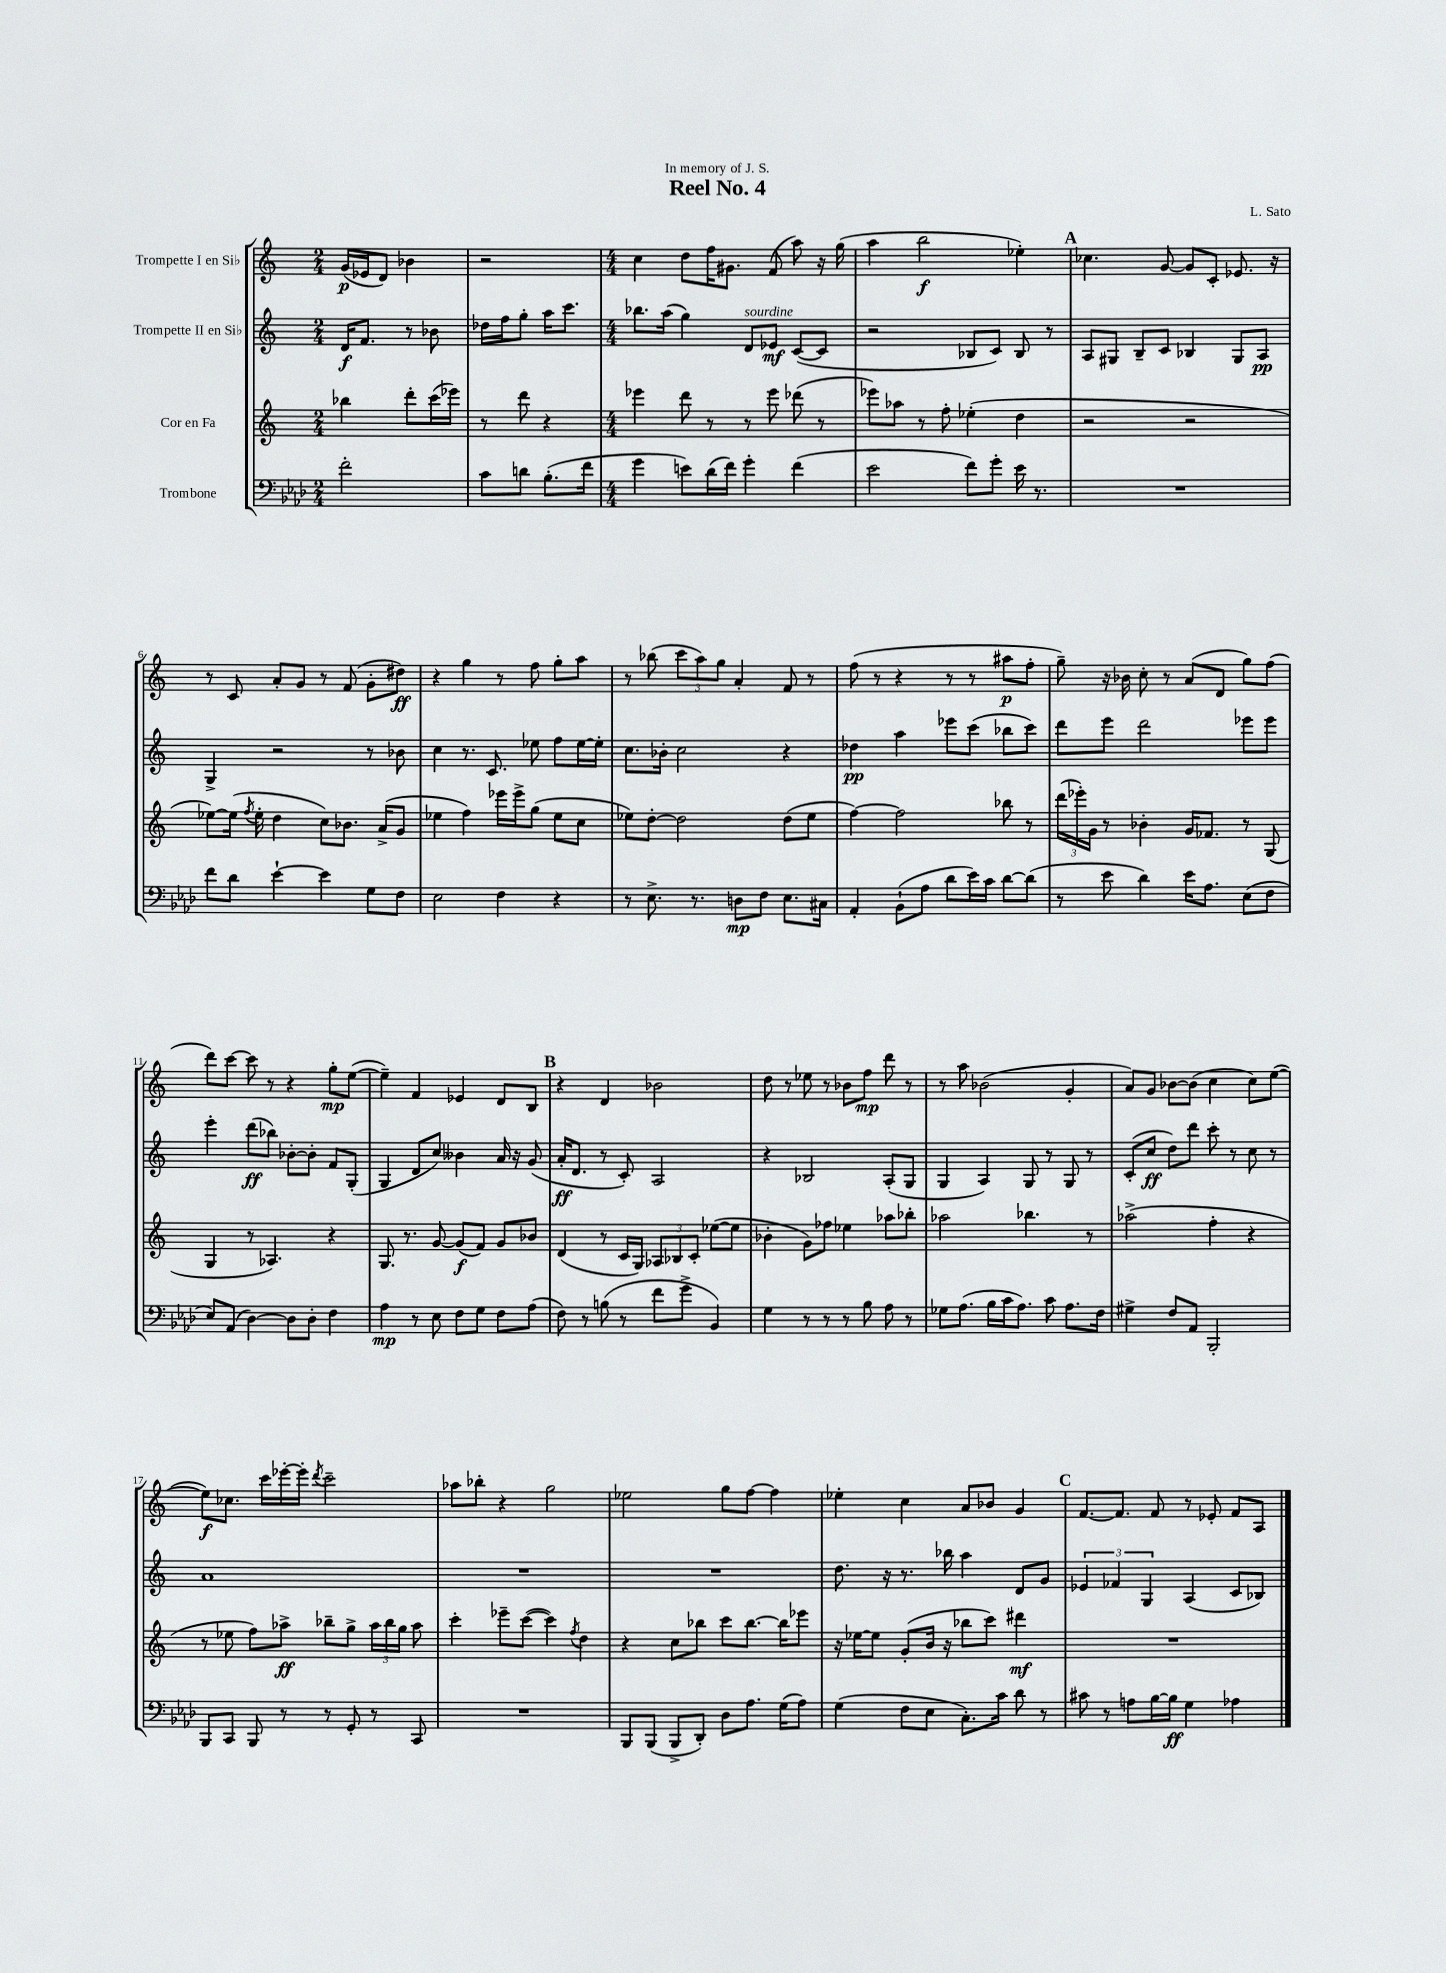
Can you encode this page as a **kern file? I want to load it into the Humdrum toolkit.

**kern	**kern	**kern	**kern
*staff4	*staff3	*staff2	*staff1
*clefF4	*clefG2	*clefG2	*clefG2
*k[b-e-a-d-]	*k[]	*k[]	*k[]
*M2/4	*M2/4	*M2/4	*M2/4
2f'	4bb-	16d	(16g
.	.	8.f	16e-
.	.	.	8d)
.	8ddd'	8r	4b-
.	(16ccc	8b-	.
.	16eee-)	.	.
=	=	=	=
8c	8r	16dd-	2r
.	.	16ff	.
8d	8ddd	8gg'	.
(8.B-'	4r	16aa	.
.	.	8.ccc	.
16f	.	.	.
=	=	=	=
*M4/4	*M4/4	*M4/4	*M4/4
4g	4eee-	8.bb-	4cc
.	.	(16aa	.
8e)	8ddd	4gg)	8dd
(16d-	8r	.	16ff
16f)	.	.	8.g#
4g'	8r	8d	.
.	8eee-	8e-	(8f
(4f	(8ddd-	([8c	8aa)
.	8r	8c]	16r
.	.	.	(16gg
=	=	=	=
2e-	8eee-)	2r	4aa
.	8aa-	.	.
.	8r	.	2bb
.	8ff'	.	.
8f)	(4ee-'	8B-	.
8g'	.	8c)	.
16e-	4dd	8B-	4ee-')
8.r	.	.	.
.	.	8r	.
=	=	=	=
1r	2r	8A	4.cc-
.	.	8G#	.
.	.	8B~	.
.	.	8c	[8g
.	2r	4B-	8g]
.	.	.	8c'
.	.	8G#	8.e-
.	.	8A	.
.	.	.	16r
=	=	=	=
8f	[8ee-)	4G^	8r
8d-	(16ee-]	.	8c
.	8qff	.	.
.	16ee-'	.	.
[4e-`	4dd	2r	8a'
.	.	.	8g
4e-]	8cc)	.	8r
.	8.b-	.	(8f
8G	.	8r	8g'
.	(16a^	.	.
8F	8g	8b-	8dd#)
=	=	=	=
2E-	4ee-	4cc	4r
.	4ff)	8.r	4gg
.	.	8.c	.
4F	16eee-	.	8r
.	16eee-^	.	.
.	(8gg	8ee-	8ff
4r	8ee-	8ff	8gg'
.	8cc	[16ee-	8aa
.	.	16ee-']	.
=	=	=	=
8r	8ee-)	8.cc	8r
8.E-^	[8dd'	.	(8bb-
.	.	16b-'	.
.	2dd]	2cc	12ccc
8.r	.	.	.
.	.	.	12aa)
.	.	.	12gg
8D	.	.	4a'
8F	.	.	.
8.E-	(8dd	4r	8f
.	8ee-	.	8r
16C#	.	.	.
=	=	=	=
4AA-'	[4ff)	4dd-	(8ff
.	.	.	8r
(8BB-`	2ff]	4aa	4r
8A-	.	.	.
8d-	.	8eee-	8r
16e-)	.	(8ccc	8r
16c	.	.	.
[8d-	8bb-	8bb-	8aa#
(8d-]	8r	8ccc)	8ff'
=	=	=	=
8r	(24ddd	8ddd	8gg~)
.	24eee-')	.	.
.	24g	.	.
8e-	8r	8eee	16r
.	.	.	16b-
4d-)	4b-'	2ddd	8cc'
.	.	.	8r
16e-	16g	.	(8a
8.A-	8.f-	.	.
.	.	.	8d
(8E-	8r	8eee-	8gg)
8F	(8G	8eee-	(8ff
=	=	=	=
8E-)	4G	4eee'	8ddd)
(8AA-	.	.	[8ccc
[4D-)	8r	(8ddd	8ccc]
.	4.A-)	8bb-)	8r
8D-]	.	[8b-'	4r
8D-'	.	8b-']	.
4F	4r	8f	8gg'
.	.	(8G'	([8ee
=	=	=	=
4A-	8.G	4G	4ee~])
.	8.r	.	.
8r	.	8d	4f
8E-	[8g	8cc)	.
8F	(8g]	4b--	4e-
8G	8f)	.	.
8F	8g	16a	8d
.	.	16r	.
(8A-	8b-	(8g	8B
=	=	=	=
8F)	(4d	16a'	4r
.	.	8.d	.
8r	.	.	.
(8B	8r	8r	4d
8r	16c	8c')	.
.	16G)	.	.
8f	12A-	2A	2b-
.	12B-	.	.
8g^	.	.	.
.	12c'	.	.
4BB-)	([8ee-	.	.
.	8ee-]	.	.
=	=	=	=
4G	4b-'	4r	8dd
.	.	.	8r
8r	8g)	2B-	8ee-
8r	8ff-	.	8r
8r	4ee-	.	8b-
8B-	.	.	8ff
8A-	8aa-	(8A'	8ddd
8r	8bb-'	8G	8r
=	=	=	=
8G-	2aa-	4G	8r
(8.A-	.	.	8aa
.	.	4A)	(2b-
16B-	.	.	.
16c	.	.	.
8.A-)	.	.	.
.	4.bb-	8G	.
8c	.	8r	.
8.A-	.	8G	4g'
.	8r	8r	.
16F	.	.	.
=	=	=	=
4G#^	(2aa-^	(8c'	8a)
.	.	8cc	8g
8F	.	8dd)	[8b-
8AA-	.	8ddd	(8b-]
2BBB-'	4ff'	8ccc'	4cc
.	.	8r	.
.	4r	8cc	8cc)
.	.	8r	([8ee
=	=	=	=
8BBB-	8r	1a	8ee])
8CC	8ee-	.	8.cc-
8BBB-	8ff)	.	.
.	.	.	16ccc
8r	8aa-^	.	[16eee-'
.	.	.	16eee-']
.	.	.	8qddd
8r	8bb-~	.	2ccc~
8GG'	8gg^	.	.
8r	24aa-	.	.
.	24bb-	.	.
.	24gg	.	.
8CC	8aa-	.	.
=	=	=	=
1r	4ccc'	1r	8aa-
.	.	.	8bb-'
.	8eee-~	.	4r
.	([8ccc	.	.
.	4ccc])	.	2gg
.	8qff	.	.
.	4dd	.	.
=	=	=	=
8BBB-	4r	1r	2ee-
(8BBB-	.	.	.
8BBB-^	8cc	.	.
8DD-')	8bb-	.	.
8D-	8ccc	.	8gg
8.A-	[8.bb-	.	[8ff
.	.	.	4ff]
(16G	16bb-]	.	.
8A-)	8eee-	.	.
=	=	=	=
(4G	16r	8.dd	4ee-'
.	[16ee-	.	.
.	8ee-]	.	.
.	.	16r	.
8F	(8g'	8.r	4cc
8E-	16b	.	.
.	16r	16bb-	.
8.C')	8bb-	4aa	8a
.	8ccc)	.	8b-
16c	.	.	.
8d-	4ddd#	8d	4g
8r	.	8g	.
=	=	=	=
8c#	1r	6e-	[8.f
8r	.	.	.
.	.	6f-	.
.	.	.	8.f]
8A	.	.	.
.	.	6G	.
[16B-	.	.	8f
16B-]	.	.	.
4G	.	(4A	8r
.	.	.	8e-'
4A-	.	8c	8f
.	.	8B-)	8A
==	==	==	==
*-	*-	*-	*-
